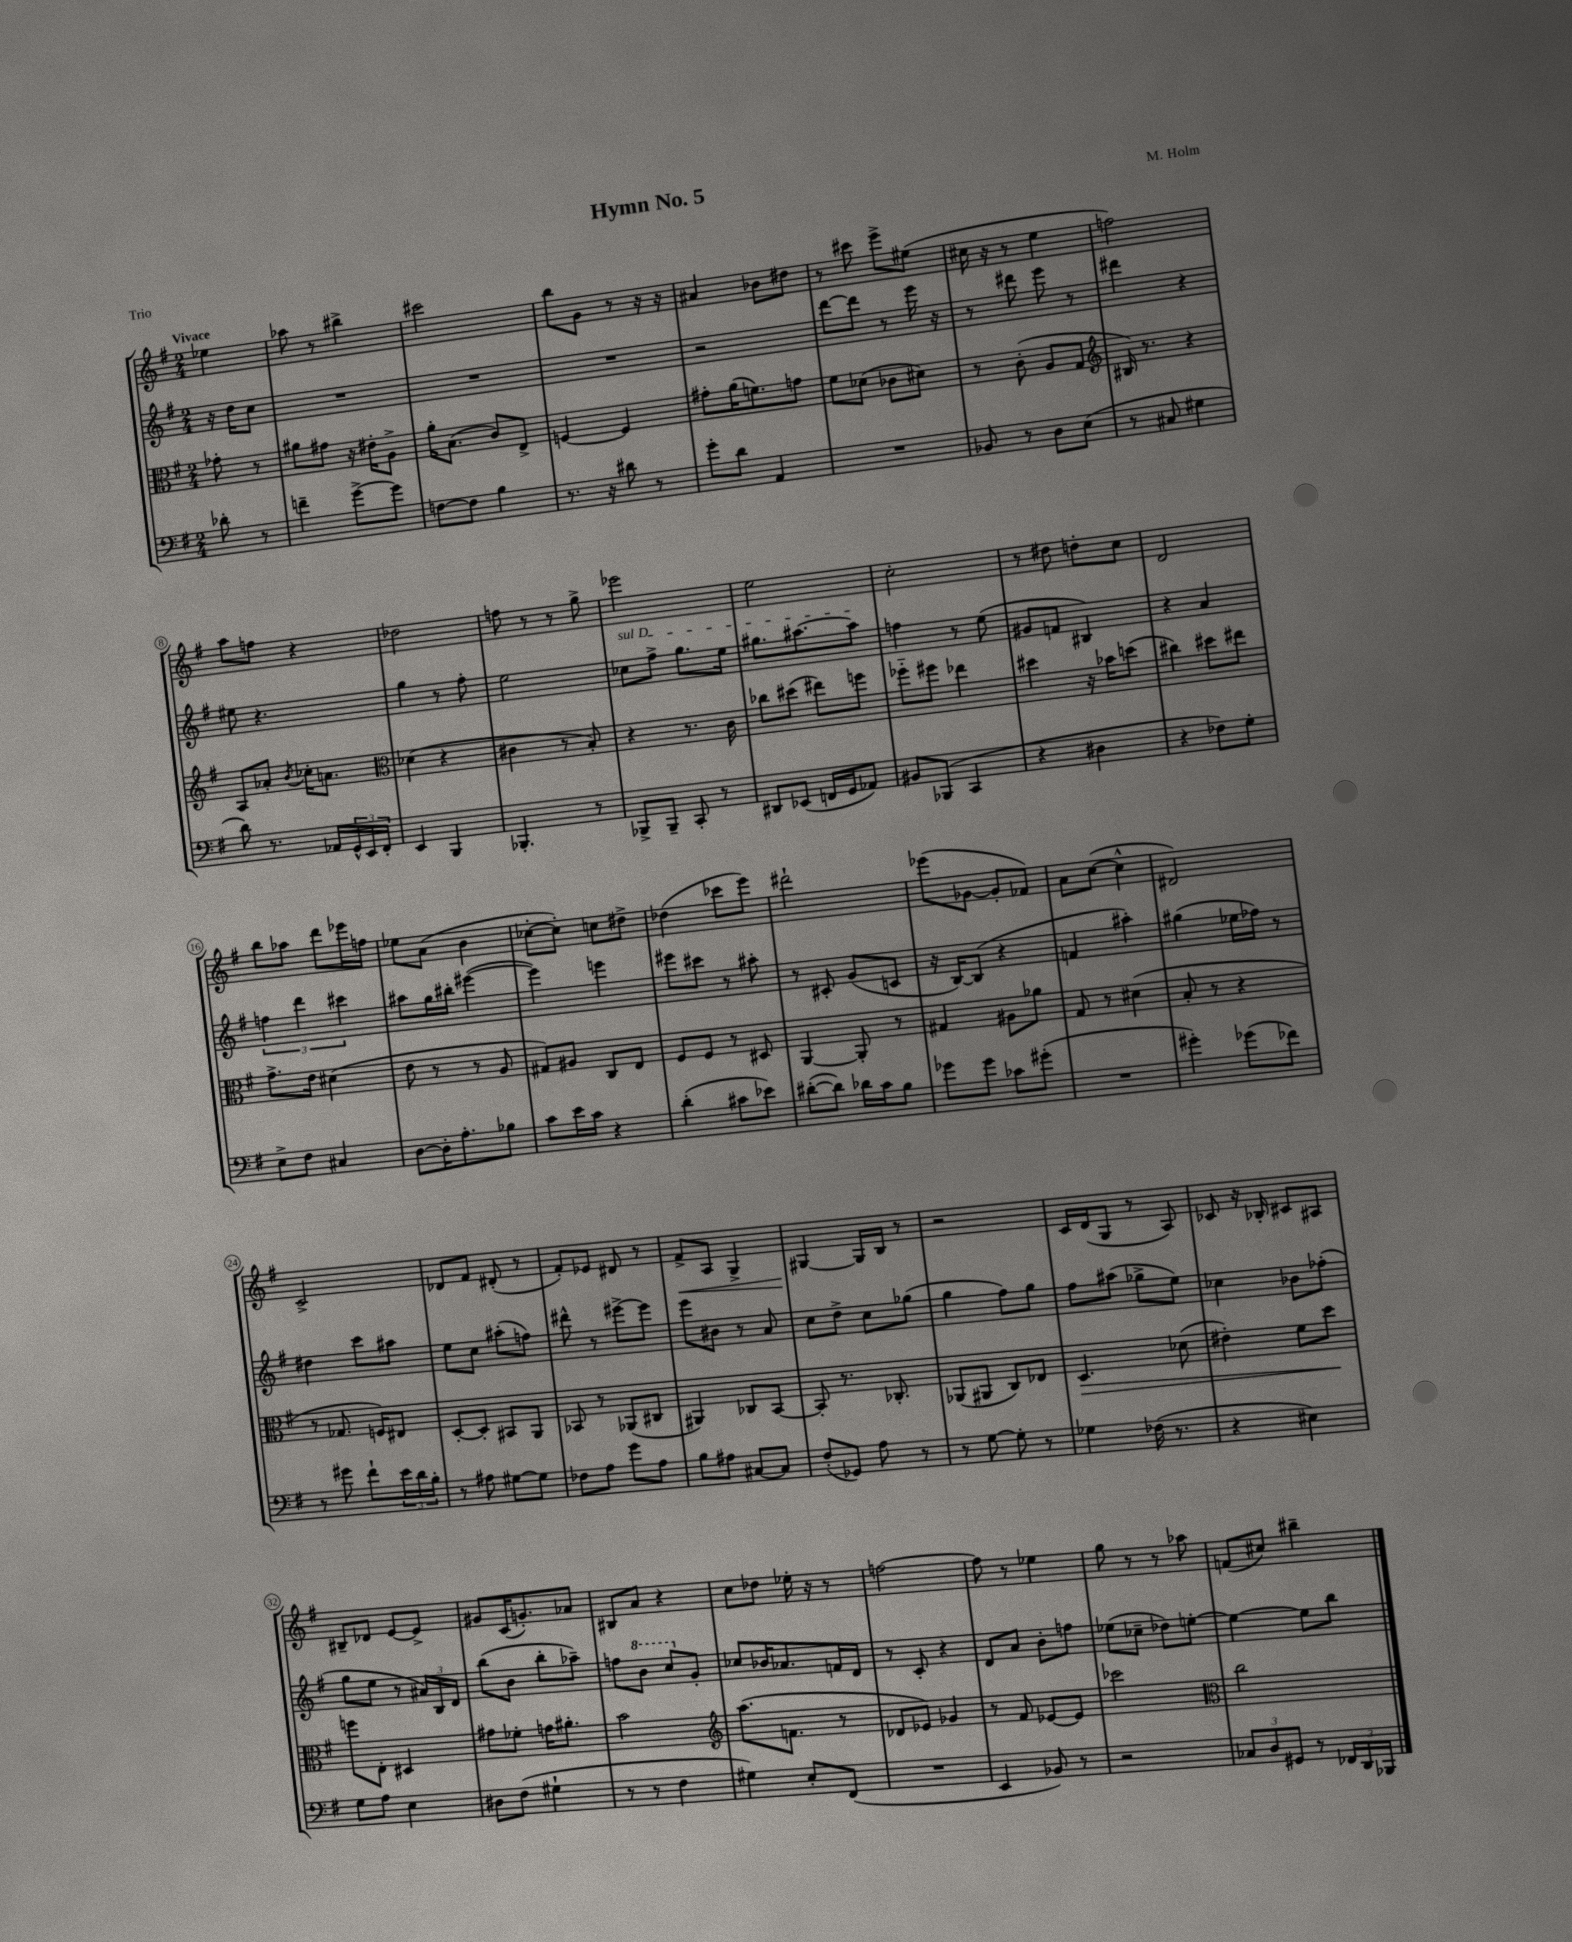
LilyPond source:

\header { title = "Hymn No. 5" composer = "M. Holm" piece = "Trio" }
<<
\new StaffGroup <<
\new Staff = "s0" {
    \clef treble \key g \major \numericTimeSignature \time 2/4 \partial 4 \tempo "Vivace"
    ees''4 |
    aes''8 r8 bis''4-> |
    cis'''2 |
    b''8 g'8 r8 r16 r16 |
    ais'4 bes'8 dis''8 |
    r8 cis'''8 e'''8-> eis''8( |
    cis''16 r16 r8 e''4 |
    f''2) |
    a''8 f''8 r4 |
    des''2 |
    f''8 r8 r8 g''8-> |
    ees'''2 |
    e''2 |
    c''2-. |
    r8 dis''8 d''8-. c''8 |
    d'2 |
    b''8 aes''8 d'''8 ees'''16 f''16 |
    ees''8 a'8( b'4 |
    ces''8~-. ces''8-.) c''8 dis''8-> |
    des''4( ces'''8 e'''8) |
    dis'''2-! |
    ees'''8( ges'8~ ges'8-. fes'8) |
    a'8 c''8~( c''4-^ |
    dis'2) |
    c'2-> |
    des'8 fis'8 dis'8-.( r8 |
    fis'8-.) ees'8 dis'8 r8 |
    fis'8->\< a8 g4-> |
    gis4~\! gis16 b16 r8 |
    r2 |
    c'16 d'16( g8 r8 a8) |
    ces'8 r16 bes16-. cis'8 ais8 |
    bis8-- des'8 e'8~ e'8-> |
    gis'8 c'16( g'8.-.) aes'8 |
    bis8 a'8 r4 |
    c''8 des''8 ees''16-. r16 r8 |
    f''2~ |
    f''8 r8 ees''4 |
    g''8 r8 r8 aes''8 |
    f'8( cis''8) bis''4-- \bar "|." |
}
\new Staff = "s1" {
    \clef treble \key g \major \numericTimeSignature \time 2/4 \partial 4
    r16 d''16 c''8 |
    R2 |
    R2 |
    R2 |
    r2 |
    d'''8~ d'''8 r8 e'''16 r16 |
    r8 dis'''8 e'''8 r8 |
    dis'''4 r4 |
    eis''8 r4. |
    g''4 r8 fis''8-. |
    e''2 |
    \once \override TextSpanner.bound-details.left.text = \markup { \italic "sul D" } ces''8\startTextSpan fis''8-> g''8. e''16 |
    gis''8. ais''8.~ ais''8\stopTextSpan |
    f''4 r8 e''8( |
    gis'8 f'8 bis4) |
    r4 a'4 |
    \tuplet 3/2 { f''4 d'''4 cis'''4 } |
    ais''8 g''16 bis''16-. eis'''4~( |
    eis'''4) e'''4 |
    eis'''8 cis'''8 r8 ais''8-. |
    r8 cis'8-. g'8( c'8 |
    r16 b16~) b8( r4 |
    f'4 ais''4-.) |
    gis''4( ees''16 fes''16) r8 |
    dis''4 c'''8 ais''8 |
    e''8 c''8 ais''8-.( f''8) |
    dis'''8-^ r8 eis'''8~-> eis'''8 |
    e'''8 bis'8 r8 a'8 |
    c''8 d''8-> c''8 ges''8( |
    g''4 fis''8) g''8 |
    fis''8 ais''8( ges''8-> e''8) |
    ces''4 bes'8 fes''8-.( |
    g''8 e''8 r8 \tuplet 3/2 { ais'16) b16 d'16 } |
    b''8( b'8 b''8-. aes''8--) |
    f''8 \ottava #1 b''8 c'''8 \ottava #0 g'8-. |
    ces''8 bes'16 aes'8. f'16 d'16 |
    r8 c'8-. r4 |
    d'8 a'8 b'8-. f''8 |
    ees''8( ces''8-- des''8) e''8~-. |
    e''4~ e''8 b''8 \bar "|." |
}
\new Staff = "s2" {
    \clef alto \key g \major \numericTimeSignature \time 2/4 \partial 4
    ges'8-. r8 |
    ais'8 gis'8 r16 eis'16-. a8-> |
    a'16-. b8.( c'8) e8-> |
    f4~ f4 |
    gis'8-. a'16( f'8.) g'8 |
    fis'8 des'8( ces'8 dis'8) |
    r8 c'8-.( a8 g8 |
    \clef treble bis16) r8. r4 |
    a8 aes'8-. \acciaccatura { b'8 } ces''16-. a'8. |
    \clef alto des'4( r4 |
    cis'4 r8 b8-.) |
    r4 r8. c'16 |
    ces''8 dis''8( eis''8) f''8 |
    fes''8-_ fis''8 ees''4 |
    dis''4 r16 bes'16 d''8( |
    cis''4) dis''8 eis''8 |
    g'8.-> e'16 dis'4( |
    e'8 r8 r8 a8 |
    gis8) ais8 c8 e8 |
    fis8 fis8 r8 dis8 |
    a,4~ a,8-. r8 |
    gis4 ais8 aes'8 |
    g8 r8 dis'4( |
    b8-. r8 r4 |
    r8 ges8. f16) eis8 |
    d8~-. d8-. bis,8 a,8 |
    bes,8 r8 aes,8( cis8 |
    ais,4) ces8 b,8~ |
    b,8-. r8. ces8.-. |
    aes,8( ais,8 c8) ees8 |
    d4.\> des'8( |
    eis'4-.) fis'8 d''8\! |
    f''8 e8-. dis4 |
    gis'8 fes'8-. g'16 ais'8.-. |
    b'2 |
    \clef treble a''8.( f'8. r8 |
    des'8 ees'8) ges'4 |
    r8 fis'8 ees'8~ ees'8 |
    ces'''2 |
    \clef alto c''2 \bar "|." |
}
\new Staff = "s3" {
    \clef bass \key g \major \numericTimeSignature \time 2/4 \partial 4
    des'8-. r8 |
    f'4-- g'8~-> g'8 |
    f8~ f8 b4 |
    r8. r16 dis'8 r8 |
    g'8-. d'8 a,4 |
    R2 |
    bes,8 r8 d8 e8( |
    r8 cis8 gis4 |
    d'8) r8. aes,16 \tuplet 3/2 { g,16-^ e,16 fis,16-. } |
    e,4 b,,4 |
    bes,,4.-. r8 |
    bes,,8-> bes,,8-- c,8-. r8 |
    dis,8 ees,8( f,16 g,16 aes,8) |
    bis,8 bes,,8( c,4 |
    r4 dis4 |
    r4 fes8) g8-. |
    e8-> fis8 cis4 |
    d8~ d16-. a8.-. bes8 |
    c'8 e'16 c'16 r4 |
    d'4-.( cis'8 ees'8) |
    dis'8~-.( dis'8) des'16 c'16 b8 |
    ges'8 ges'8 ces'8 gis'8-.( |
    R2 |
    gis'4-.) ges'8( fes'8) |
    r8 gis'8 fis'8-! \tuplet 3/2 { e'16 d'16 b16-. } |
    r8 ais8 gis8~ gis8 |
    fes8 a8 g'8 a8 |
    b8 ais8 cis8~ cis8 |
    fis8-.( ges,8) a8 r8 |
    r8 g8~ g8-. r8 |
    ges4 fes16( r8. |
    r4 eis4) |
    g8 a8 e4 |
    dis8 fis8( gis4-! |
    r8 r8 fis4 |
    gis4) e8-. fis,8( |
    R2 |
    e,4 bes,8) r8 |
    r2 |
    \tuplet 3/2 { ces8 d8 gis,8 } r8 \tuplet 3/2 { fes,16 d,16 bes,,16 } \bar "|." |
}
>>
>>
\layout { \context { \Score \override BarNumber.stencil = #(make-stencil-circler 0.1 0.3 ly:text-interface::print) } }
